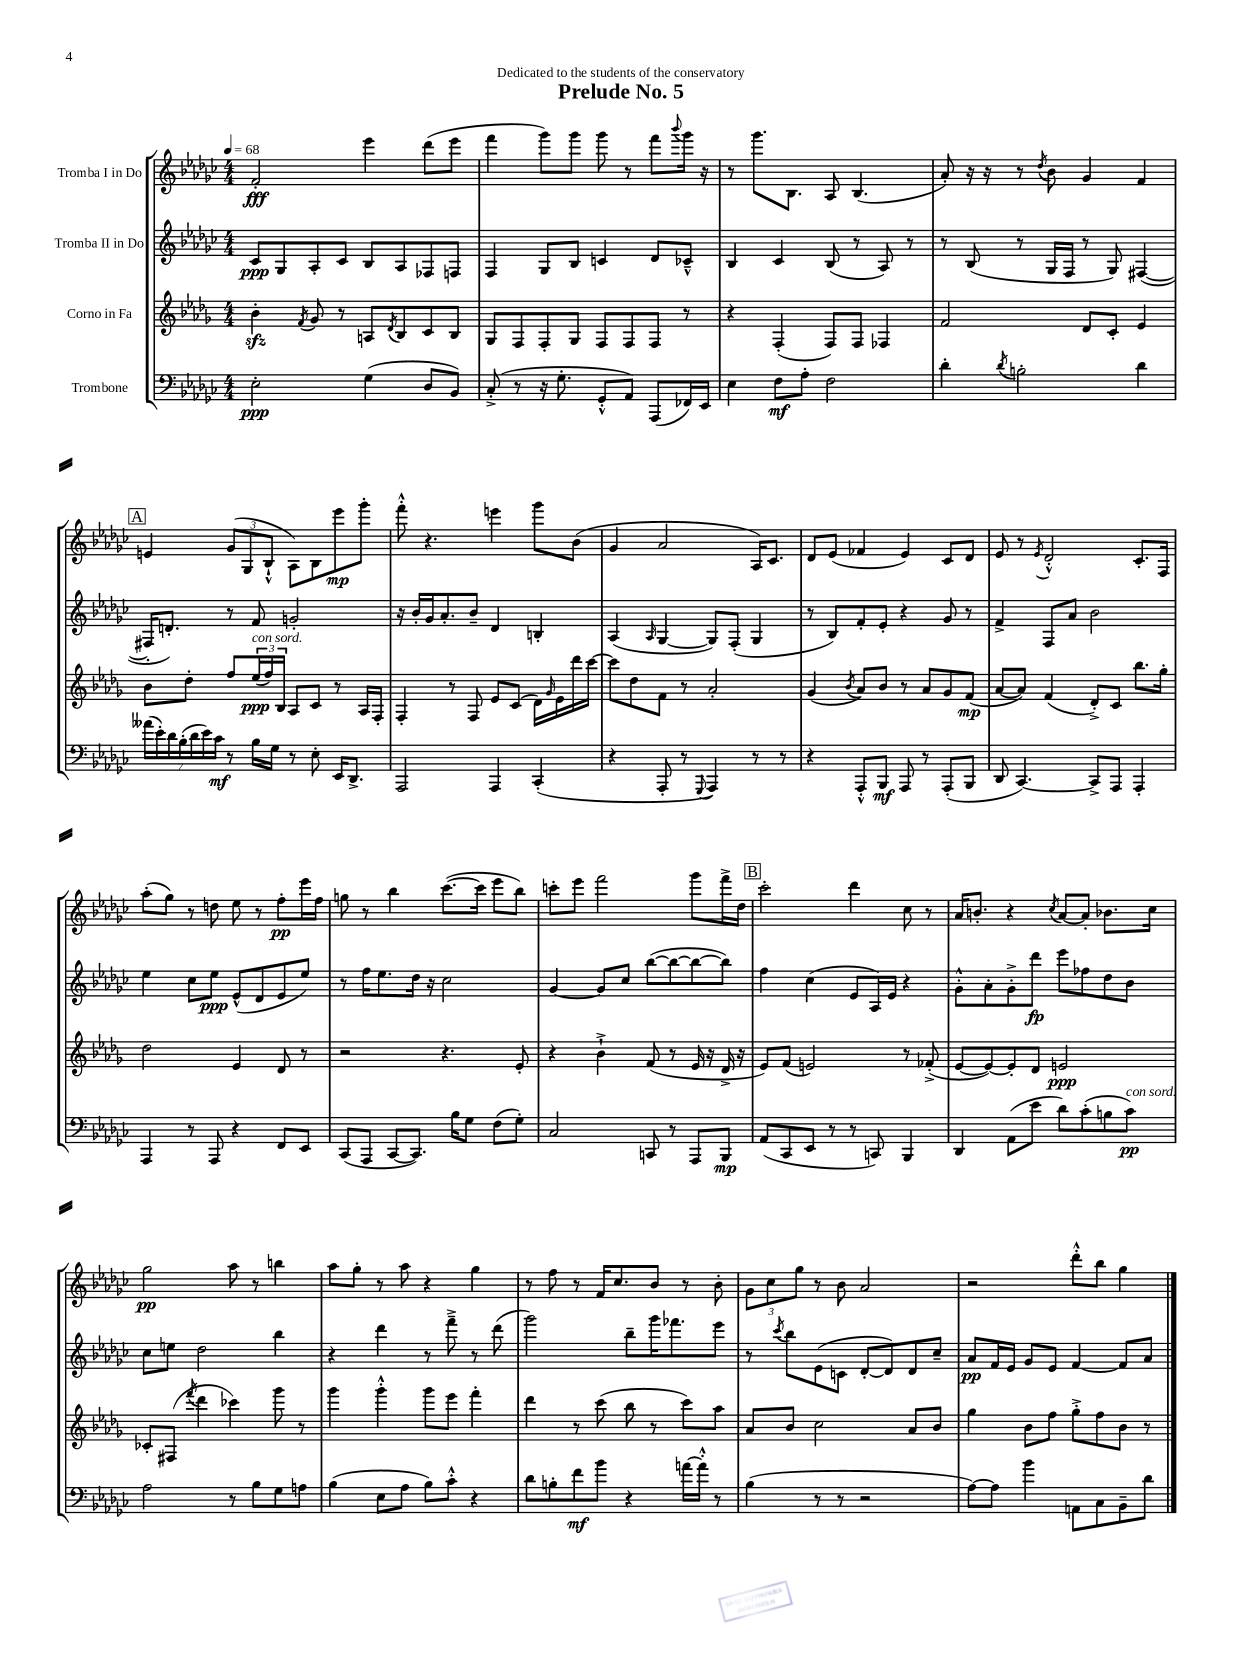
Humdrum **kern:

**kern	**kern	**kern	**kern
*staff4	*staff3	*staff2	*staff1
*clefF4	*clefG2	*clefG2	*clefG2
*k[b-e-a-d-g-c-]	*k[b-e-a-d-g-]	*k[b-e-a-d-g-c-]	*k[b-e-a-d-g-c-]
*M4/4	*M4/4	*M4/4	*M4/4
*MM68	*MM68	*MM68	*MM68
2E-'	4b-'	8c-	2f'
.	.	8G-	.
.	8qf	.	.
.	8g-	8A-'	.
.	8r	8c-	.
(4G-	8A	8B-	4eee-
.	8qd-	.	.
.	8B-	8A-	.
8D-	8c	8F-	(8ddd-
8BB-)	8B-	8F	8eee-
=	=	=	=
(8C-'^	8G-	4F	4fff
8r	8F	.	.
16r	8F'	8G-	8ggg-)
8.G-'	.	.	.
.	8G-	8B-	8ggg-
8GG-'^^	8F	4c	8ggg-
8AA-)	8F	.	8r
(8AAA-	8F	8d-	8fff
.	.	.	8qqbbb-
16FF-)	8r	8c-~^^	16ggg-
16EE-	.	.	16r
=	=	=	=
4E-	4r	4B-	8r
.	.	.	8.ggg-
8F	(4F'	4c-	.
.	.	.	8.B-
8A-'	.	.	.
2F	8F)	(8B-	8A-
.	8F	8r	(4.B-
.	4F-	8A-)	.
.	.	8r	.
=	=	=	=
4d-'	2f	8r	8a-')
.	.	(8B-	16r
.	.	.	16r
8qd-	.	.	.
2B'	.	8r	8r
.	.	.	8qdd-
.	.	16G-	8b-
.	.	16F	.
.	8d-	8r	4g-
.	8c'	8G-)	.
4d-	4e-	([4F#	4f
=	=	=	=
(28a--	8b-	16F#']	4e
28e-')	.	.	.
.	.	8.d')	.
28d-	.	.	.
(28B-'	.	.	.
.	8dd-'	.	.
28d-	.	.	.
28e-)	.	.	.
28c-	.	.	.
8r	8ff	8r	(12g-
.	.	.	12G-
16B-	(24ee-	8f	.
.	24ff)	.	12B-`^^
16G-	.	.	.
.	24B-	.	.
8r	8A-	2g'	8A-)
8E-'	8c	.	8B-
16EE-	8r	.	8eee-
8.DD-^	.	.	.
.	16A-	.	8ggg-'
.	16F'	.	.
=	=	=	=
2AAA-	4F'	16r	8fff'^^
.	.	16b-'	.
.	.	16g-	4.r
.	.	8.a-'	.
.	8r	.	.
.	8F	8b-~	.
4AAA-	8e-	4d-	4eee
.	(8c	.	.
(4CC-'	16d-)	4B'	8ggg-
.	16qqg-	.	.
.	16e-	.	.
.	16ddd-	.	(8b-
.	[16ccc	.	.
=	=	=	=
4r	8ccc]	(4A-	4g-
.	8dd-	.	.
.	.	16qqA-	.
8AAA-'	8f	[4G-	2a-
8r	8r	.	.
8qqGGG-	.	.	.
4AAA-)	2a-'	8G-])	.
.	.	(8F'	.
8r	.	4G-	16A-)
.	.	.	8.c-
8r	.	.	.
=	=	=	=
4r	(4g-	8r	8d-
.	.	8B-)	(8e-
.	8qb-	.	.
8AAA-'^^	8a-)	8f'	4f-
8BBB-	8b-	8e-'	.
8AAA-	8r	4r	4e-)
8r	8a-	.	.
(8AAA-'	8g-	8g-	8c-
8BBB-	(8f	8r	8d-
=	=	=	=
8DD-	[8a-	4f^	8e-
[4.CC-)	8a-])	.	8r
.	.	.	8qe-
.	(4f	8F	2d-'^^
.	.	8a-	.
8CC-^]	8d-'^)	2b-	.
8AAA-	8c	.	.
4AAA-'	8.bb-	.	8.c-'
.	16gg-'	.	16F
=	=	=	=
4AAA-	2dd-	4ee-	(8aa-'
.	.	.	8gg-)
8r	.	8cc-	8r
8AAA-	.	8ee-	8dd
4r	4e-	(8e-^^	8ee-
.	.	8d-	8r
8FF	8d-	8e-	8ff'
8EE-	8r	8ee-)	16eee-
.	.	.	16ff
=	=	=	=
(8CC-	2r	8r	8gg
8AAA-	.	16ff	8r
.	.	8.ee-	.
[8CC-	.	.	4bb-
8.CC-])	.	16dd-	.
.	.	16r	.
.	4.r	2cc-	([8.ccc-
16B-	.	.	.
8G-	.	.	.
.	.	.	16ccc-]
(8F	.	.	8eee-
8G-')	8e-'	.	8bb-)
=	=	=	=
2C-	4r	[4g-	8ccc'
.	.	.	8eee-
.	4b-`^	8g-]	2fff
.	.	8cc-	.
8CC	(8f	([8bb-	.
8r	8r	8bb-_	.
8AAA-	16e-	8bb-_	8ggg-
.	16r	.	.
8BBB-	16d-^	8bb-])	16fff^
.	16r	.	16dd-
=	=	=	=
(8AA-	8e-)	4ff	2ccc-'
8CC-	(8f	.	.
8EE-	2e)	(4cc-	.
8r	.	.	.
8r	.	8e-	4ddd-
8CC)	.	16A-)	.
.	.	16e-	.
4BBB-	8r	4r	8cc-
.	(8f-'^	.	8r
=	=	=	=
4DD-	[8e-	8g-'^^	16a-
.	.	.	8.b'
.	8e-_)	8a-'	.
(8AA-	8e-']	8g-'^	4r
8e-	8d-	8ddd-	.
.	.	.	8qcc-
8d-)	2e	8eee-	[8a-
(8c-'	.	8ff-	8a-']
8B	.	8dd-	8.b-
8c-)	.	8b-	.
.	.	.	16cc-
=	=	=	=
2A-	8c-'	8cc-	2gg-
.	(8F#	8ee	.
.	8qfff	.	.
.	4ddd-	2dd-	.
8r	4ccc-)	.	8aa-
8B-	.	.	8r
8G-	8ggg-	4bb-	4bb
8A	8r	.	.
=	=	=	=
(4B-	4ggg-	4r	8aa-
.	.	.	8gg-'
8E-	4ggg-'^^	4ddd-	8r
8A-	.	.	8aa-
8B-)	8ggg-	8r	4r
8c-'^^	8eee-	8fff~^	.
4r	4fff'	8r	4gg-
.	.	(8ddd-	.
=	=	=	=
8d-	4ddd-	2ggg-)	8r
8B'	.	.	8ff
8f	8r	.	8r
8b-	(8ccc	.	16f
.	.	.	8.cc-
4r	8bb-	8bb-~	.
.	8r	16ggg-	8b-
.	.	8.fff-	.
[16a	8ccc)	.	8r
16a'^^]	.	.	.
8r	8aa-	8eee-	8b-'
=	=	=	=
(4B-	8a-	8r	12g-
.	.	.	12cc-
.	.	8qccc-	.
.	8b-	8bb-	.
.	.	.	12gg-
8r	2cc	(8e-	8r
8r	.	8c	8b-
2r	.	[8d-'	2a-
.	.	8d-])	.
.	8a-	8d-	.
.	8b-	8cc-~	.
=	=	=	=
[8A-)	4gg-	8a-	2r
8A-]	.	16f	.
.	.	16e-	.
4b-	8b-	8g-	.
.	8ff	8e-	.
8AA	8gg-'^	[4f	8ddd-'^^
8C-	8ff	.	8bb-
8BB-~	8b-	8f]	4gg-
8d-	8r	8a-	.
==	==	==	==
*-	*-	*-	*-
